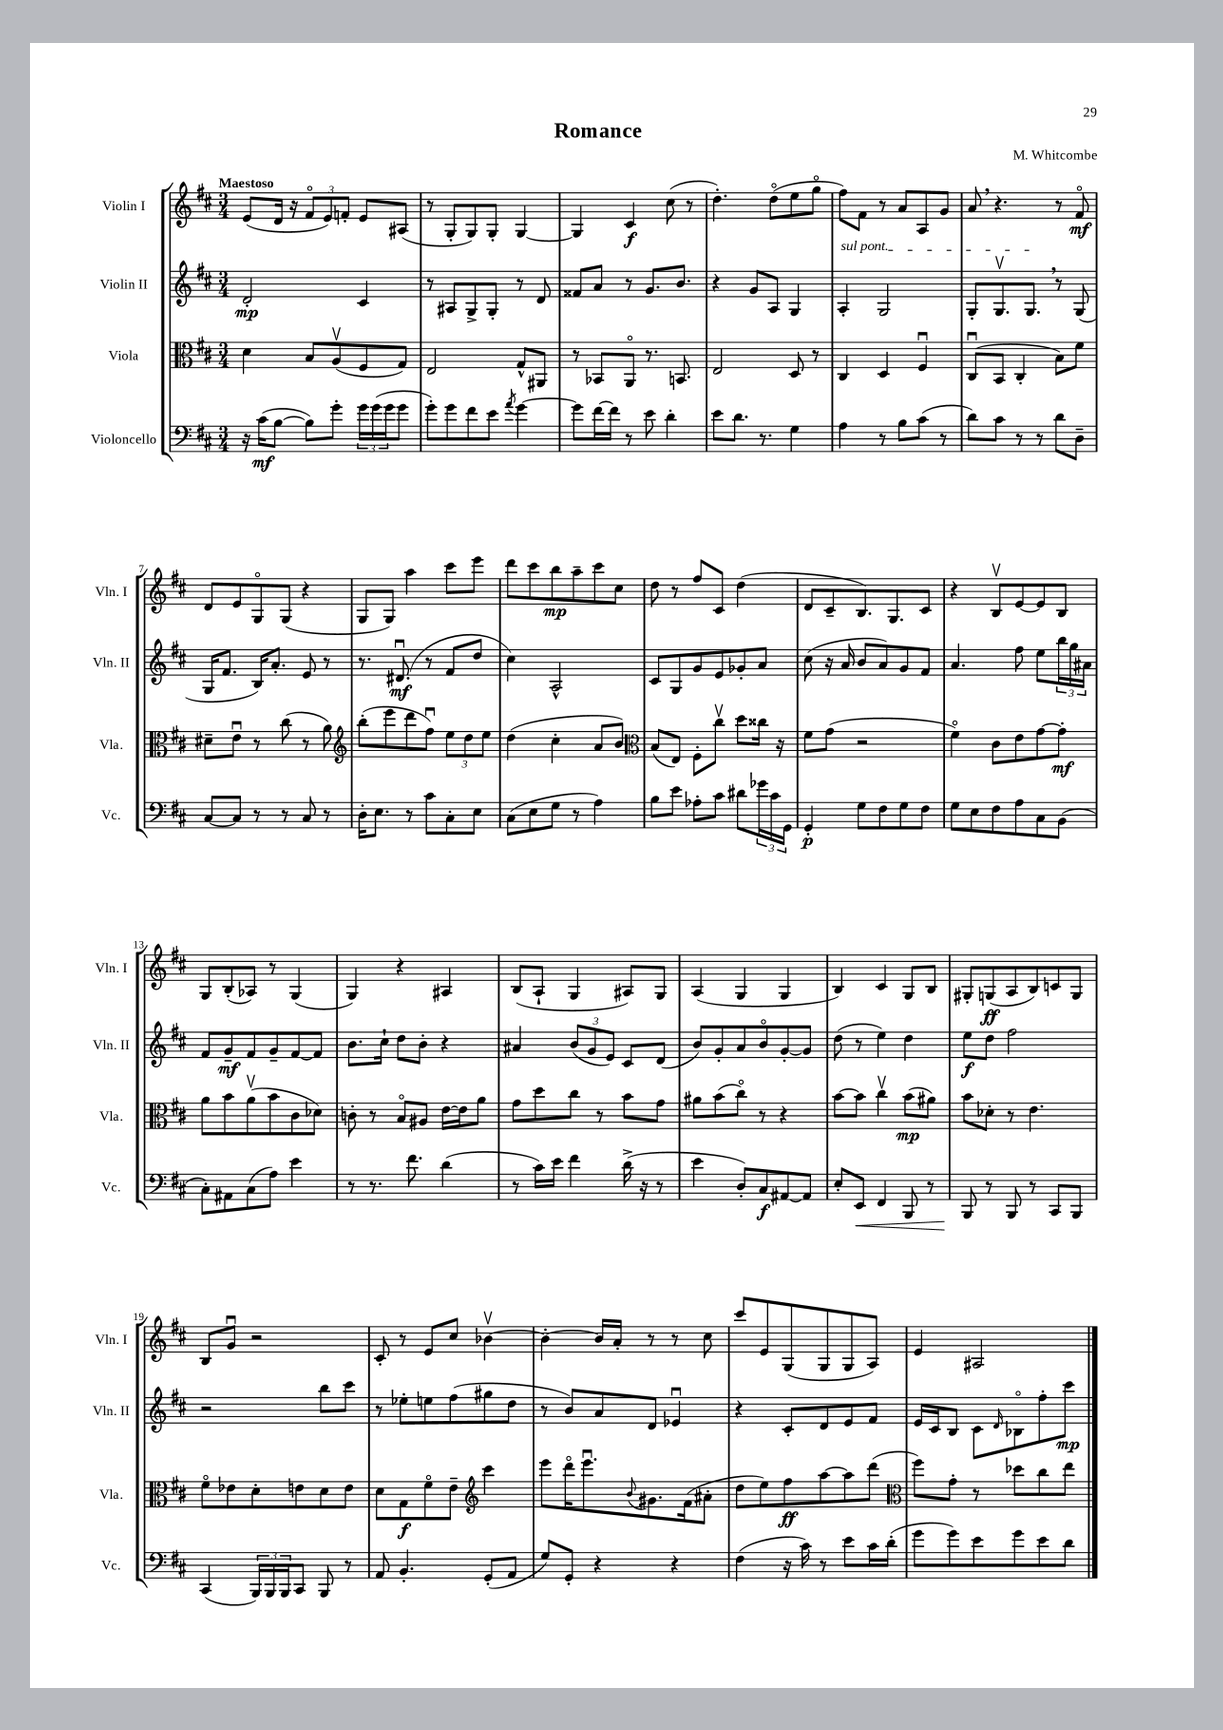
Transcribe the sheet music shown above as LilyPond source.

\header { title = "Romance" composer = "M. Whitcombe" }
<<
\new StaffGroup <<
\new Staff = "s0" \with { instrumentName = "Violin I" shortInstrumentName = "Vln. I" } {
    \clef treble \key d \major \numericTimeSignature \time 3/4 \tempo "Maestoso"
    e'8( d'16 r16 \tuplet 3/2 { fis'8\flageolet e'8) f'8-. } e'8 ais8( |
    r8 g8-. g8) g8-. g4~ |
    g4 cis'4\f cis''8( r8 |
    d''4.-.) d''8\flageolet( e''8 g''8\flageolet |
    fis''8) fis'8 r8 a'8 a8 g'8 |
    a'8 \breathe r4. r8 fis'8\flageolet\mf |
    d'8 e'8 g8\flageolet g8( r4 |
    g8 g8) a''4 cis'''8 e'''8 |
    d'''8 cis'''8 b''8\mp a''8-- cis'''8 cis''8 |
    d''8 r8 fis''8 cis'8 d''4( |
    d'8 cis'8-- b8.) g8. cis'8 |
    r4 b8\upbow e'8~ e'8 b8 |
    g8 b8-.( aes8) r8 g4( |
    g4) r4 ais4 |
    b8( a8-! g4 ais8) g8 |
    a4( g4 g4 |
    b4) cis'4 g8 b8 |
    gis8-. g8\ff( a8 b8) c'8 g8 |
    b8 g'8\downbow r2 |
    cis'8-. r8 e'8 cis''8 bes'4~\upbow |
    bes'4~-. bes'16 a'16-. r8 r8 cis''8 |
    cis'''8 e'8 g8( g8 g8 a8) |
    e'4 ais2 \bar "|." |
}
\new Staff = "s1" \with { instrumentName = "Violin II" shortInstrumentName = "Vln. II" } {
    \clef treble \key d \major \numericTimeSignature \time 3/4
    d'2-.\mp cis'4 |
    r8 ais8 g8-> g8-. r8 d'8 |
    fisis'8 a'8 r8 g'8. b'8. |
    r4 g'8 a8 g4 |
    \once \override TextSpanner.bound-details.left.text = \markup { \italic "sul pont." } a4-.\startTextSpan g2 |
    g8-. g8.\upbow g8.\stopTextSpan \breathe r8 g8( |
    g16 fis'8. b16) a'8.-. e'8 r8 |
    r8. dis'8.\downbow\mf( r8 fis'8 d''8 |
    cis''4) a2-^ |
    cis'8 g8 g'8 e'8 ges'8-. a'8 |
    cis''8( r16 a'16 b'8 a'8) g'8 fis'8 |
    a'4. fis''8 e''8 \tuplet 3/2 { b''16 g''16 ais'16 } |
    fis'8 g'8--\mf fis'8 g'8-- fis'8~ fis'8 |
    b'8. cis''16-! d''8 b'8-. r4 |
    ais'4 \tuplet 3/2 { b'8( g'8 e'8) } cis'8 d'8( |
    b'8) g'8-. a'8 b'8\flageolet g'8~-. g'8 |
    d''8( r8 e''4) d''4 |
    e''8\f d''8 fis''2 |
    r2 b''8 cis'''8 |
    r8 ees''8-. e''8 fis''8( gis''8 d''8 |
    r8 b'8) a'8 d'8 ees'4\downbow |
    r4 cis'8-. d'8 e'8 fis'8 |
    e'16 cis'16 b8 cis'8 \grace { d'16 } bes8\flageolet fis''8-. cis'''8\mp \bar "|." |
}
\new Staff = "s2" \with { instrumentName = "Viola" shortInstrumentName = "Vla." } {
    \clef alto \key d \major \numericTimeSignature \time 3/4
    d'4 b8 a8\upbow( fis8 g8) |
    e2 g8-^ ais,8 |
    r8 bes,8 a,8\flageolet r8. b,8. |
    e2 d8 r8 |
    cis4 d4 fis4\downbow |
    cis8\downbow( b,8 cis4-. b8) fis'8 |
    dis'8-- e'8\downbow r8 cis''8( r8 a'8) |
    \clef treble b''8-.( e'''8 d'''8 fis''8\downbow) \tuplet 3/2 { e''8 d''8 e''8 } |
    d''4( cis''4-. a'8 b'8) |
    \clef alto b8( e8) fis8-. cis''8\upbow d''8 cisis''16 r16 |
    fis'8 g'8( r2 |
    fis'4\flageolet) cis'8 e'8 g'8~ g'8-.\mf |
    a'8 b'8 a'8\upbow( b'8 cis'8 des'8) |
    c'8-. r8 b8\flageolet ais8 e'16~ e'16 a'8 |
    g'8 d''8 cis''8 r8 b'8 g'8 |
    ais'8 b'8( cis''8\flageolet) r8 r4 |
    b'8~ b'8 cis''4\upbow b'8\mp( ais'8) |
    b'8 des'8-. r8 e'4. |
    fis'8\flageolet ees'8 d'8-. e'8 d'8 e'8 |
    d'8 g8\f fis'8\flageolet e'8-- \clef treble cis'''4 |
    e'''8 d'''16\flageolet e'''8.\downbow \appoggiatura { b'8 } gis'8. fis'16( ais'8-. |
    d''8 e''8) fis''8\ff a''8~ a''8 d'''8( |
    \clef alto fis''8) g'8-. r8 des''8 cis''8 e''8 \bar "|." |
}
\new Staff = "s3" \with { instrumentName = "Violoncello" shortInstrumentName = "Vc." } {
    \clef bass \key d \major \numericTimeSignature \time 3/4
    r16 cis'16\mf( b8~ b8) g'8-. \tuplet 3/2 { g'16 g'16( g'16 } g'8 |
    g'8-.) g'8 fis'8 e'8 \acciaccatura { a'8 } g'4~ |
    g'8 fis'16~ fis'16 r8 e'8 d'4-. |
    e'8 d'8. r8. g4 |
    a4 r8 b8 cis'8( r8 |
    d'8) cis'8 r8 r8 d'8 d8-- |
    cis8~ cis8 r8 r8 cis8 r8 |
    d16-. e8. r8 cis'8 cis8-. e8 |
    cis8( e8 g8 r8 a4) |
    b8 e'8 aes8-. cis'8 dis'8 \tuplet 3/2 { ges'16 cis'16 g,16 } |
    g,4-.\p g8 fis8 g8 fis8 |
    g8 e8 fis8 a8 cis8 b,8( |
    cis8-.) ais,8 cis8( a8) e'4 |
    r8 r8. fis'8. d'4( |
    r8 cis'16) e'16 fis'4 d'16->( r16 r8 |
    e'4 d8-.) cis8\f ais,8~ ais,8 |
    e8-. e,8\< fis,4 b,,8 r8 |
    b,,8\! r8 b,,8 r8 cis,8 b,,8 |
    cis,4( \tuplet 3/2 { b,,16) b,,16 b,,16 } cis,8 b,,8 r8 |
    a,8 b,4.-. g,8-.( a,8 |
    g8) g,8-. r4 r4 |
    fis4( r16 cis'16) r8 e'8 cis'16 d'16-.( |
    g'8 g'8) e'8 g'8 e'8 d'8 \bar "|." |
}
>>
>>
